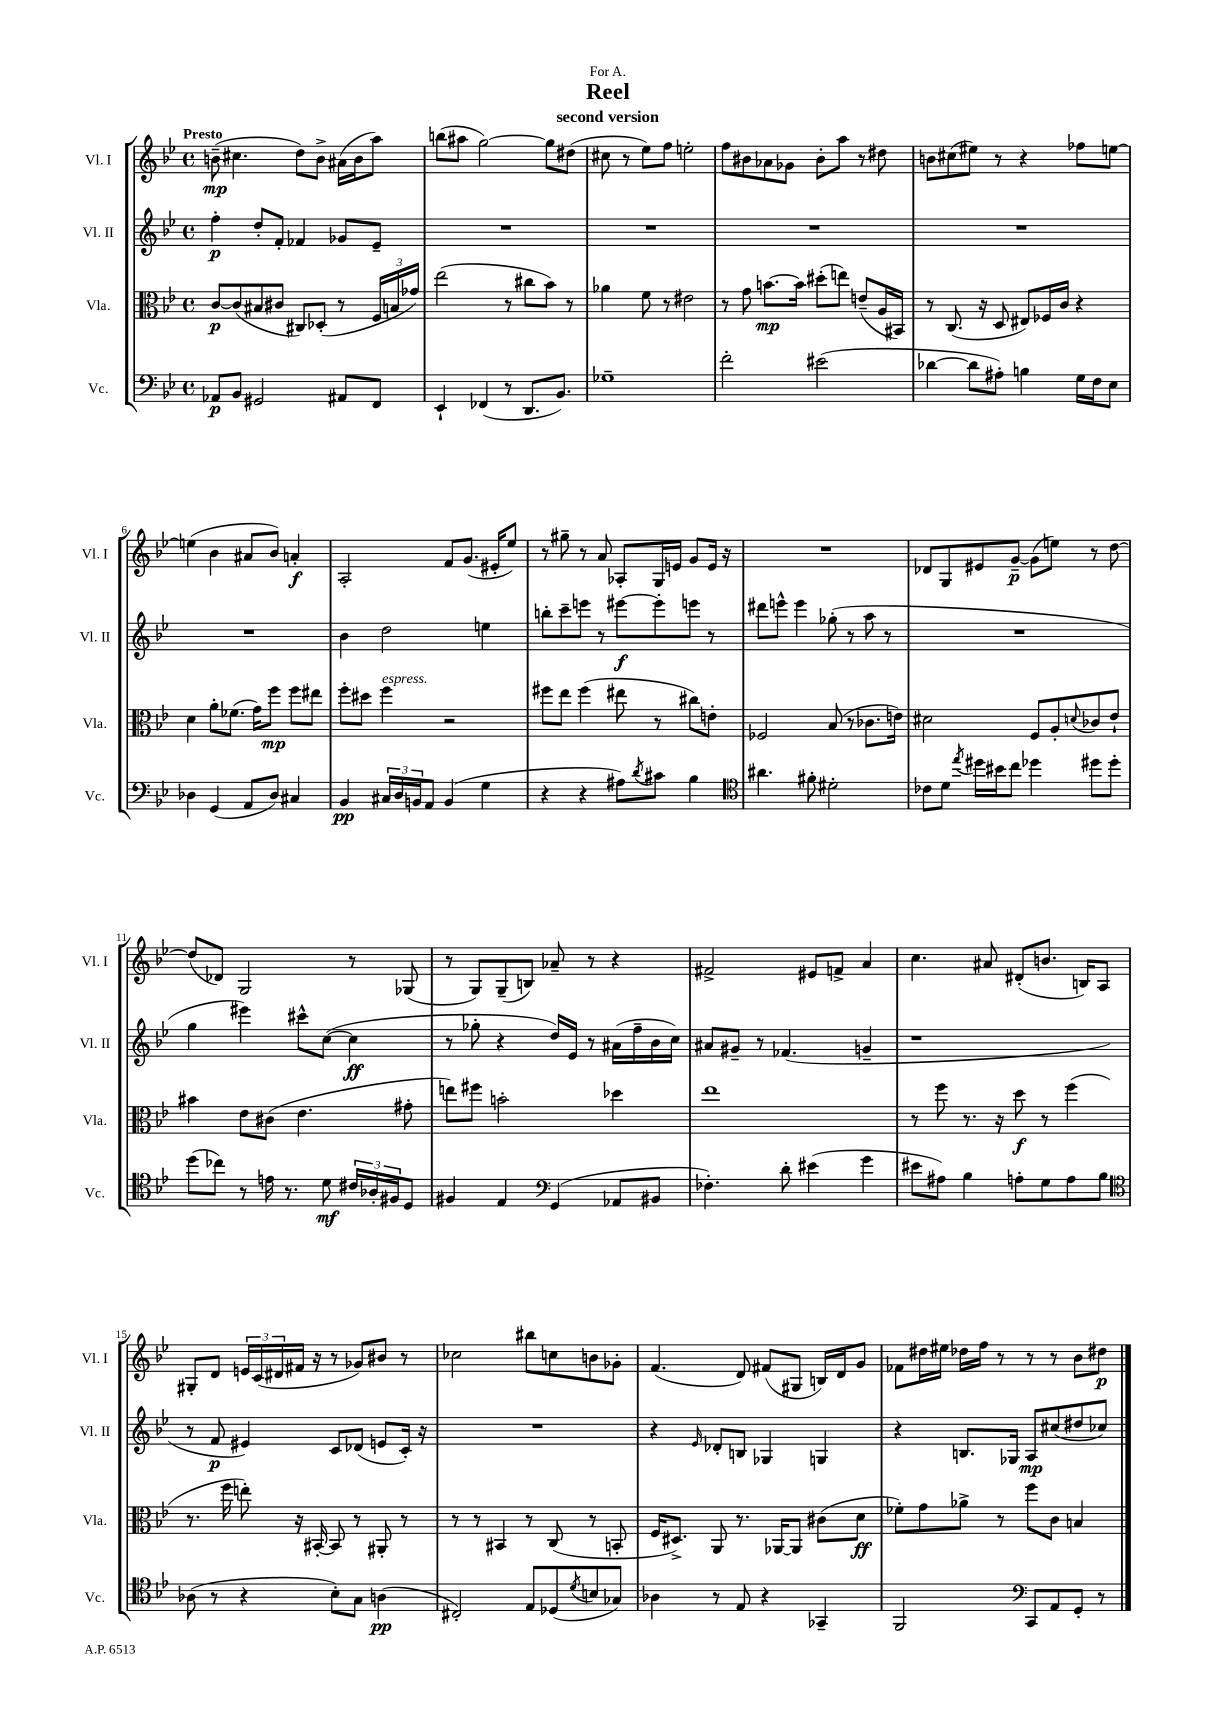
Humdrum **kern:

**kern	**kern	**kern	**kern
*staff4	*staff3	*staff2	*staff1
*clefF4	*clefC3	*clefG2	*clefG2
*k[b-e-]	*k[b-e-]	*k[b-e-]	*k[b-e-]
*M4/4	*M4/4	*M4/4	*M4/4
*met(c)	*met(c)	*met(c)	*met(c)
8AA-	[8c	4ff'	(8b~
8BB-	(8c]	.	4.cc#
2GG#	8B#	8dd'	.
.	8c#	8f'	.
.	8C#)	4f-	8dd)
.	(8D-'	.	8b^
8AA#	8r	8g-	(16a#
.	.	.	16b
8FF	24F	8e-~	8aa)
.	24B	.	.
.	24g-)	.	.
=	=	=	=
4EE-`	(2ee-	1r	(8bb
.	.	.	8aa#
(4FF-	.	.	[2gg)
8r	8r	.	.
8.DD	8cc#	.	.
.	8b-)	.	8gg]
8.BB-)	.	.	.
.	8r	.	(8dd#
=	=	=	=
1G-~	4a-	1r	8cc#
.	.	.	8r
.	8f	.	8ee-)
.	8r	.	8ff
.	2e#	.	2ee'
=	=	=	=
2f'	8r	1r	8ff
.	8g	.	8b#
.	[8.b	.	8a-
.	.	.	8g-
.	16b]	.	.
(2e#	(8dd#'	.	8b#'
.	8ee)	.	8aa
.	(8e~	.	8r
.	16A	.	8dd#
.	16BB#)	.	.
=	=	=	=
[4d-	8r	1r	8b
.	(8.C	.	(8cc#
8d-]	.	.	8ee#)
.	16r	.	.
8A#')	8D	.	8r
4B	8E#)	.	4r
.	16F-	.	.
.	16c	.	.
16G	4r	.	8ff-
16F	.	.	.
8E-	.	.	[8ee
=	=	=	=
4D-	4d	1r	(4ee]
(4GG	8a'	.	4b-
.	(8.f-	.	.
8AA	.	.	8a#
.	16g)	.	.
8D-)	8ff	.	8b-)
4C#	8ff	.	4a'
.	8ee#	.	.
=	=	=	=
4BB-	8ff'	4b-	2A'
.	8dd#	.	.
24C#	4ff	2dd	.
24D	.	.	.
24BB	.	.	.
8AA	.	.	.
(4BB	2r	.	8f
.	.	.	(8.g
4G	.	4ee	.
.	.	.	16e#'
.	.	.	8ee-)
=	=	=	=
4r	8ff#	8bb'	8r
.	8ee-	8ccc~	8gg#~
4r	(4ff#	8eee	8r
.	.	8r	8a
8A#)	8ee#	[8eee#	8A-'
8qd	.	.	.
8c#	8r	8eee#']	16G
.	.	.	16e
4B-	8cc#)	8eee	8g
.	8e'	8r	16e
.	.	.	16r
=	=	=	=
*clefC4	*	*	*
4.a#	2F-	8ddd#	1r
.	.	8eee^^	.
.	.	4eee	.
8f#'	.	.	.
2d#'	(8B-	(8gg-'	.
.	8r	8r	.
.	8.c-	8aa	.
.	.	8r	.
.	16e)	.	.
=	=	=	=
8c-	2d#	1r	8d-
8d	.	.	8G
8qee-	.	.	.
16dd#	.	.	8e#
16b#	.	.	.
8cc	.	.	[8g~
4dd-	8F	.	(8g]
.	8A'	.	8ee)
.	8qqd	.	.
8dd#	8c-	.	8r
8dd#'	8e-`	.	[8dd
=	=	=	=
(8dd	4b#	4gg	(8dd]
8cc-)	.	.	8d-)
8r	8e-	4eee#)	2G
16e	(8c#	.	.
8.r	.	.	.
.	4.e-	8ccc#^^	.
8d	.	([8cc	.
24c#	.	4cc]	8r
24A-'	.	.	.
24F#	.	.	.
8D	8g#'	.	(8G-
=	=	=	=
4F#	8ee)	8r	8r
.	8ff#	8gg-'	8G)
4E-	2b'	4r	(8G~
.	.	.	8B)
*clefF4	*	*	*
(4GG	.	16dd)	8a-~
.	.	16e-	.
.	.	8r	8r
8AA-	4dd-	(16a#	4r
.	.	16ff~	.
8BB#	.	16b-	.
.	.	16cc)	.
=	=	=	=
4.F-')	1ee-	8a#	2f#^
.	.	8g#~	.
.	.	8r	.
8d'	.	(4.f-	.
(4e#	.	.	8e#
.	.	.	8f^
4g	.	4g~	4a
=	=	=	=
8e#	8r	1r	4.cc
8A#)	8ff	.	.
4B-	8.r	.	.
.	.	.	8a#
.	16r	.	.
8A'	8dd	.	(8d#'
8G	8r	.	8.b
8A	(4ff	.	.
.	.	.	16B)
8B-	.	.	8A
=	=	=	=
*clefC4	*	*	*
(8A-	8.r	8r	8G#'
8r	.	8f	8d
.	16ff	.	.
4r	8ee')	4e#)	24e
.	.	.	(24c
.	.	.	24d#
.	16r	.	16f#
.	[16BB#'	.	16r
8B-')	8BB#]	8c	8r
8G	8r	(8d-	8g-)
(4A	8AA#'	8e	8b#
.	8r	16c')	8r
.	.	16r	.
=	=	=	=
2C#')	8r	1r	2cc-
.	8r	.	.
.	4BB#	.	.
8E-	8r	.	8bb#
(8D-	(8C	.	8cc
8qd	.	.	.
8B	8r	.	8b
8G-)	8BB'	.	8g-'
=	=	=	=
4A-	16F	4r	(4.f
.	8.D#^)	.	.
.	.	16qqe-	.
8r	8AA	8d-'	.
8E-	8.r	8B	8d)
4r	.	4G-	(8f#
.	[16AA-	.	.
.	8AA-]	.	8G#
4GG-~	(8c#	4G	16B)
.	.	.	16d
.	8d	.	8g
=	=	=	=
2FF	8f-')	4r	8f-
.	8g	.	16dd#
.	.	.	16ee#
.	8a-^	8.B	16dd-
.	.	.	16ff
.	8r	.	8r
.	.	16G-	.
*clefF4	*	*	*
8CC	8ff	8A	8r
8AA	8c	(8cc#	8r
8GG'	4B	8dd#	8b-
8r	.	8cc-)	8dd#
==	==	==	==
*-	*-	*-	*-
